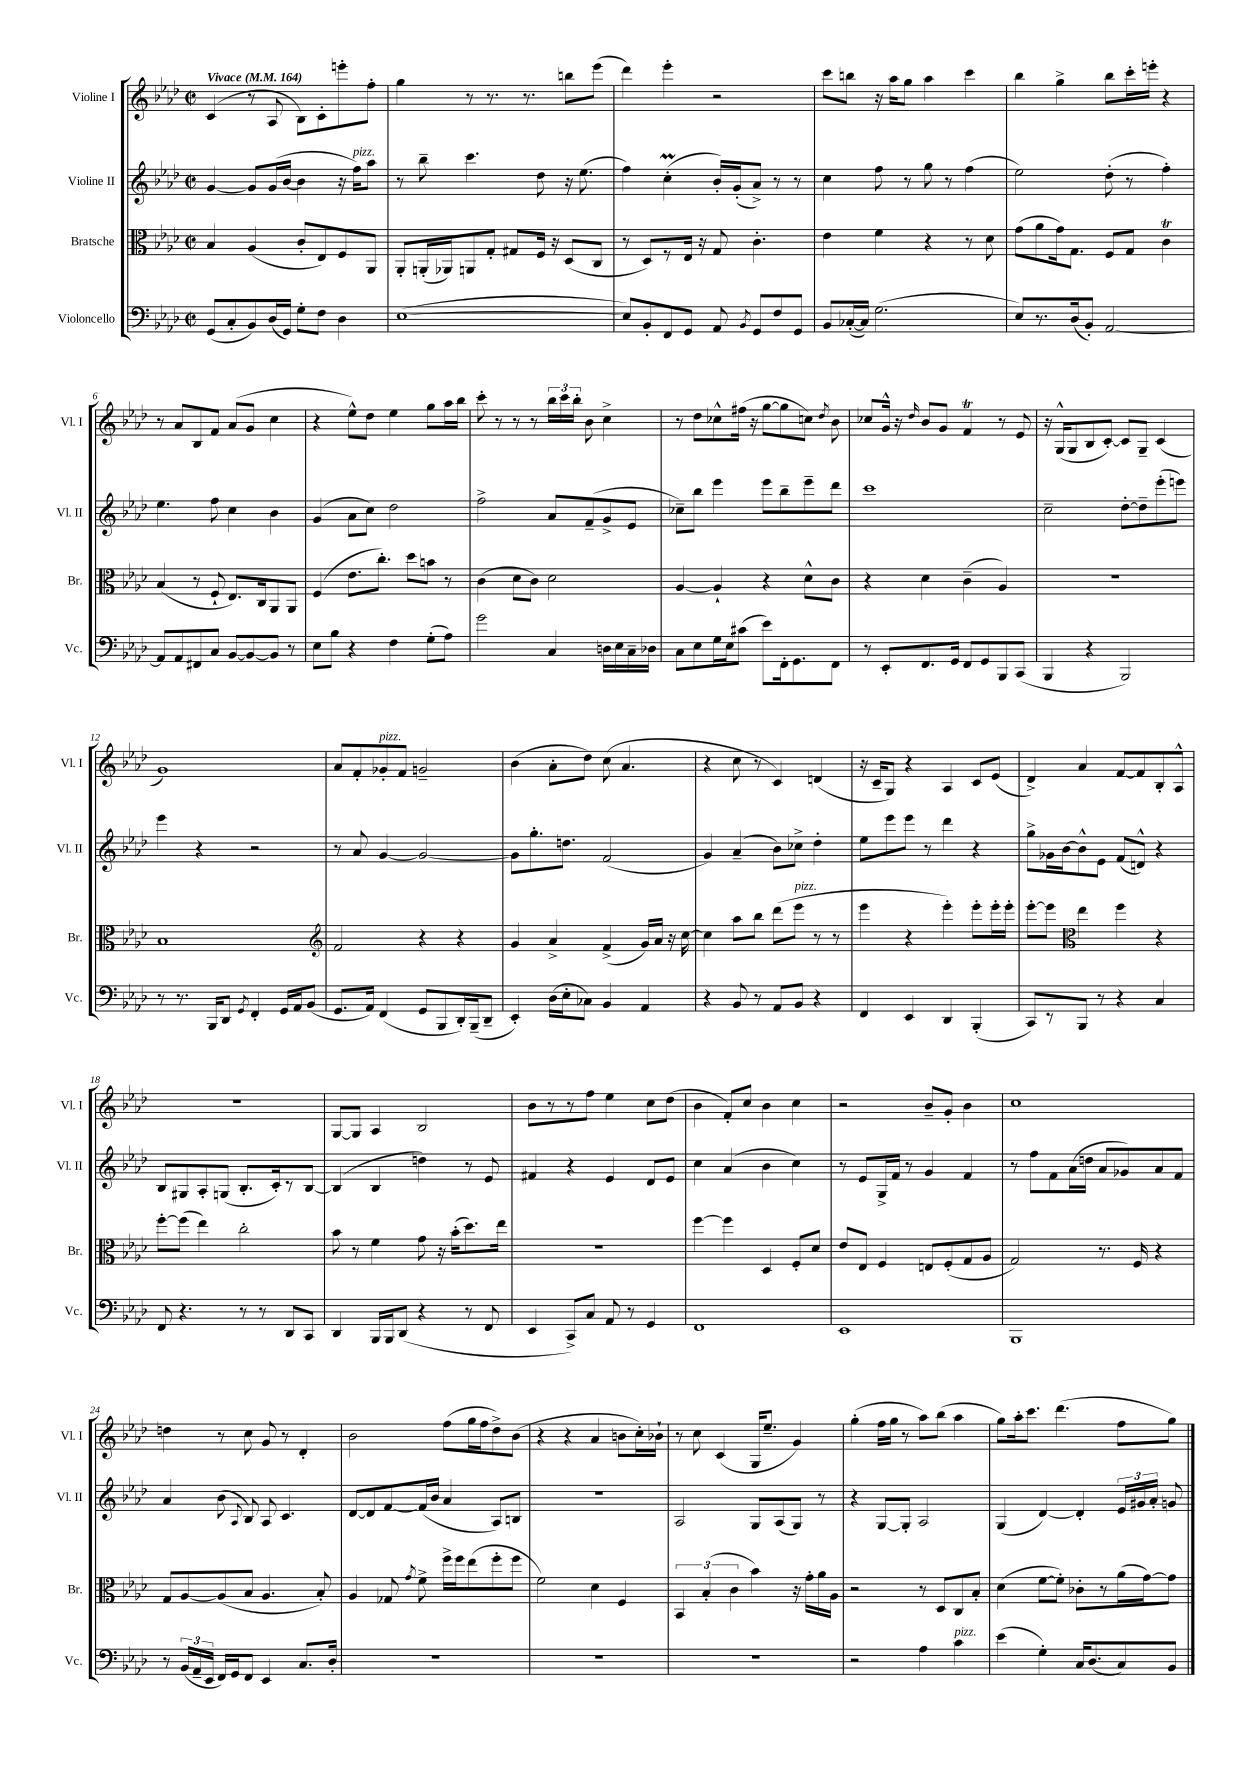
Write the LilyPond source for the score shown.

<<
\new StaffGroup <<
\new Staff = "s0" \with { instrumentName = "Violine I" shortInstrumentName = "Vl. I" } {
    \clef treble \key aes \major \defaultTimeSignature \time 2/2 \tempo "Vivace" 4 = 164
    \autoBeamOff c'4( r8 aes8 bes8[) c'8-. e'''8-. f''8]-. |
    g''4 r8 r8. r8. b''8[ ees'''8]( |
    des'''4) ees'''4-. r2 |
    c'''8[ b''8] r16 aes''16[ g''8] aes''4 c'''4 |
    bes''4 g''4-> bes''8[ c'''16-. e'''16]-. r4 |
    r8 aes'8[ bes8 f'8] aes'8[( g'8] c''4 |
    r4 ees''8[-^) des''8] ees''4 g''8[ aes''16 bes''16] |
    c'''8-. r8 r8 r8 \tuplet 3/2 { bes''16[ c'''16 bes''16]-. } bes'8 c''4-> |
    r8 des''8[ ces''8-^ fis''16]( r16 g''8[~ g''8 c''8]) \acciaccatura { des''8 } bes'8 |
    ces''8[ g'16]-^ r16 \grace { des''16 } bes'8[ g'8] f'4\trill r8 ees'8 |
    r16 g16[-^( g8 bes8 c'8]~-.) c'8[ g8]-- c'4( |
    g'1) |
    aes'8[ f'8-. ges'8-.^\markup { \italic "pizz." } f'8] g'2-- |
    bes'4( aes'8[-. des''8]) c''8( aes'4. |
    r4 c''8 r8 c'4) d'4( |
    r16 c'16[-- g8]) r4 aes4 c'8[ ees'8]( |
    des'4->) aes'4 f'8[~ f'8 bes8-. aes8]-^ |
    R1 |
    g8[~ g8] aes4 bes2 |
    bes'8[ r8 r8 f''8] ees''4 c''8[ des''8]( |
    bes'4 f'8[-.) c''8] bes'4 c''4 |
    r2 bes'8[-- g'8]-. bes'4 |
    c''1 |
    d''4 r8 c''8 g'8 r8 des'4-. |
    bes'2 f''8[( g''16 f''16 des''8->) bes'8]( |
    r4 r4 aes'4 b'8[ c''16-.) bes'16]-! |
    r8 c''8 c'4( g16[ ees''8.]-- g'4) |
    g''4-.( f''16[ g''16] r8 aes''8[) bes''8]( aes''4 |
    g''8[) aes''16-. c'''8.] des'''4.( f''8[ g''8]) \bar "|." |
}
\new Staff = "s1" \with { instrumentName = "Violine II" shortInstrumentName = "Vl. II" } {
    \clef treble \key aes \major \defaultTimeSignature \time 2/2
    \autoBeamOff g'4~ g'8[ g'16( bes'16]~ bes'4 r16 f''16[^\markup { \italic "pizz." }) aes''8] |
    r8 bes''8-- c'''4. des''8 r16 ees''8.( |
    f''4) c''4-.\prall( bes'16[-.) g'16-.( aes'8]->) r8 r8 |
    c''4 f''8 r8 g''8 r8 f''4( |
    ees''2) des''8-.( r8 f''4-.) |
    ees''4. f''8 c''4 bes'4 |
    g'4( aes'8[ c''8]) des''2 |
    f''2-> aes'8[ f'8--( g'8-> ees'8] |
    ces''8[--) bes''8] ees'''4 ees'''8[ bes''8-- ees'''8-- des'''8] |
    c'''1 |
    c''2-- des''8[~-. des''8-- ees'''8-.( e'''8]) |
    ees'''4 r4 r2 |
    r8 aes'8 g'4~ g'2~ |
    g'8[ g''8.-. d''8.] f'2( |
    g'4) aes'4--( bes'8[) ces''8]-> des''4-. |
    ees''8[ ees'''8 ees'''8] r8 des'''4 r4 |
    g''8[-> ges'16 bes'16~ bes'8-^ ees'8] f'8[( d'8]-^) r4 |
    bes8[ gis8 aes8-. g8]( bes8.[-. c'16-.) r8 bes8]~ |
    bes4( bes4 d''4) r8 ees'8 |
    fis'4 r4 ees'4 des'8[ ees'8] |
    c''4 aes'4( bes'4 c''4) |
    r8 ees'8[ g16-> f'16] r8 g'4 f'4 |
    r8 f''8[ f'8 aes'16( d''16] aes'8[ ges'8) aes'8 f'8] |
    aes'4 bes'8( \appoggiatura { aes8 } bes8) aes8 c'4. |
    des'8[~ des'8 f'8~ f'16( bes'16] aes'4 aes8[) b8] |
    r1 |
    aes2 g8[ aes8( g8]) r8 |
    r4 g8[~ g8]-. aes2 |
    g4( des'4~) des'4-. \tuplet 3/2 { ees'16[ gis'16 aes'16]-. } g'8 \bar "|." |
}
\new Staff = "s2" \with { instrumentName = "Bratsche" shortInstrumentName = "Br." } {
    \clef alto \key aes \major \defaultTimeSignature \time 2/2
    \autoBeamOff bes4 aes4( c'8[-. ees8) f8 aes,8] |
    aes,8[-. a,16-.( aes,16) a,8 g8]-. gis8[ f16] r16 des8[( c8] |
    r8 des8[) r8 ees16] r16 g8 c'4.-. |
    ees'4 f'4 r4 r8 des'8 |
    g'8[( aes'8 g'16) g8.] f8[ g8] c'4\trill |
    bes4( r8 f8-! ees8.[) c16 aes,8 aes,8] |
    f4( ees'8.[ c''8.]-.) des''8[ b'8] r8 |
    c'4( des'8[ c'8]) des'2 |
    aes4~ aes4-! r4 des'8[-^ c'8] |
    r4 des'4 c'4--( aes4) |
    r1 |
    bes1 |
    \clef treble f'2 r4 r4 |
    g'4 aes'4-> f'4->( g'16[) aes'16] r16 c''16~ |
    c''4 aes''8[ bes''8] des'''8[( ees'''8]^\markup { \italic "pizz." } r8 r8 |
    ees'''4 r4 ees'''4-.) ees'''8[-. ees'''16-. ees'''16]-. |
    ees'''8[~-. ees'''8] \clef alto ees''4 f''4 r4 |
    f''8[~-. f''8]( ees''4) c''2-. |
    bes'8 r8 f'4 g'8 r16 bes'16[-.( des''8.) ees''16] |
    r1 |
    f''4~ f''4 des4 f8[-. des'8] |
    ees'8[ ees8] f4 e8[ f8-.( g8 aes8] |
    g2) r8. f16 r4 |
    g8[ aes8~ aes8( bes8] aes4. bes8-.) |
    aes4 ges8 \acciaccatura { g'8 } f'8-> f''16[-> f''16 ees''8( f''8-. f''8] |
    f'2) des'4 f4 |
    \tuplet 3/2 { bes,4 bes4-.( c'4 } bes'4) r16 g'16[-. aes'16 aes16] |
    r2 r8 des8[ c8 bes8]-. |
    des'4( f'8[~ f'8]-.) ces'8[-. r8 aes'16( g'16~) g'8] \bar "|." |
}
\new Staff = "s3" \with { instrumentName = "Violoncello" shortInstrumentName = "Vc." } {
    \clef bass \key aes \major \defaultTimeSignature \time 2/2
    \autoBeamOff g,8[( c8-. bes,8) des16( g,16]) g8[-. f8] des4 |
    ees1~( |
    ees8[) bes,8-. f,8 g,8] aes,8 \acciaccatura { bes,8 } g,8[ f8 g,8] |
    bes,8[ ces16~-.( ces16]) g2.( |
    ees8[) r8. des16( bes,8]-.) aes,2~ |
    aes,8[ aes,8 fis,8 c8] bes,8[~ bes,8~ bes,8] r8 |
    ees8[ bes8] r4 f4 g8[-.( aes8]) |
    g'2 c4 d16[ ees16 c16-- des16] |
    c8[ ees8 g16 ees16 cis'8]( ees'8[) f,16-. g,8. f,8] |
    r8 ees,8[-. f,8. g,16] f,8[ g,8 bes,,8 c,8]( |
    bes,,4 r4 bes,,2) |
    r8 r8. bes,,16[ des,8] \acciaccatura { g,8 } f,4-. g,16[ aes,16 bes,8]( |
    g,8.[ aes,16]) f,4( g,8[ bes,,8 des,16-.) bes,,16--( des,8]-- |
    ees,4-.) des16[( ees16-. ces8]) bes,4 aes,4 |
    r4 bes,8 r8 aes,8[ bes,8] r4 |
    f,4 ees,4 des,4 bes,,4-.( |
    c,8[) r8 bes,,8] r8 r4 c4 |
    f,8 r4. r8 r8 des,8[ c,8] |
    des,4 bes,,16[ bes,,16 des,8]( r4 r8 f,8 |
    ees,4 c,8[->) c8] aes,8 r8 g,4 |
    f,1 |
    ees,1 |
    bes,,1 |
    r8 \tuplet 3/2 { bes,16[( aes,16-- ees,16] } f,16[) g,16 f,8] ees,4 c8.[ des16]-. |
    R1 |
    R1 |
    R1 |
    r2 aes4 c'4^\markup { \italic "pizz." } |
    ees'4( g4-.) c16[ des8.( c8) bes,8] \bar "|." |
}
>>
>>
